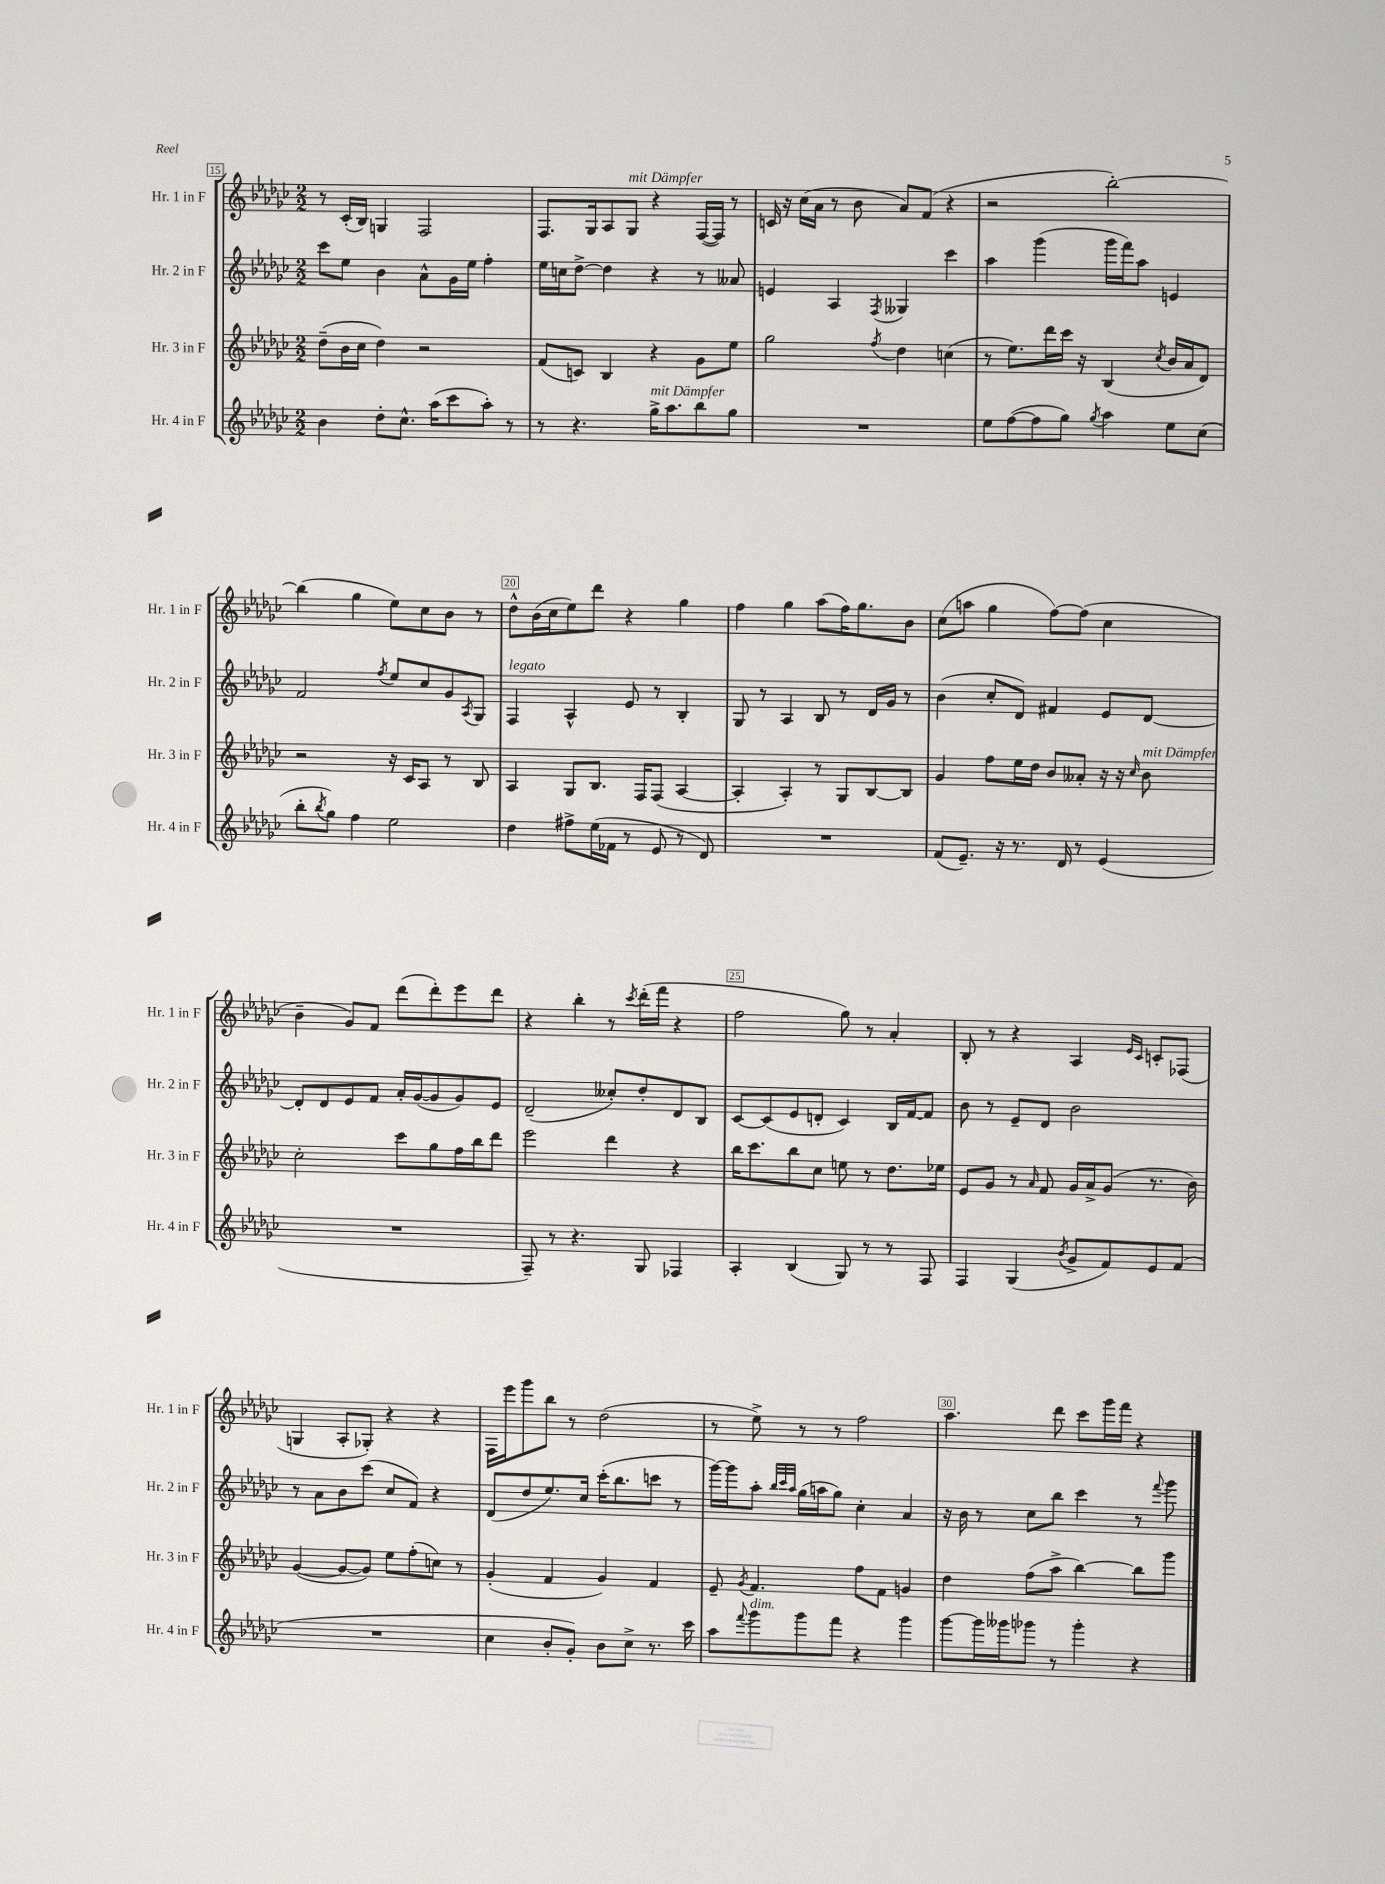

**kern	**kern	**kern	**kern
*part4	*part3	*part2	*part1
*staff4	*staff3	*staff2	*staff1
*I"Hr. 4 in F	*I"Hr. 3 in F	*I"Hr. 2 in F	*I"Hr. 1 in F
*I'Hr. 4 in F	*I'Hr. 3 in F	*I'Hr. 2 in F	*I'Hr. 1 in F
*clefG2	*clefG2	*clefG2	*clefG2
*k[b-e-a-d-g-c-]	*k[b-e-a-d-g-c-]	*k[b-e-a-d-g-c-]	*k[b-e-a-d-g-c-]
*M2/2	*M2/2	*M2/2	*M2/2
=15	=15	=15	=15
4b-\	(8dd-~\L	8ccc-\L	8r
.	16b-\L	8ee-\J	(16c-'/LL
.	16cc-\JJ	.	16B-/JJ)
8dd-'\L	4dd-\)	4b-\	4Gn/
8.cc-^^\J	.	.	.
.	2r	8a-^^\L	2F/
(16aa-\KL	.	.	.
8ccc-\	.	16g-\L	.
.	.	16ee-\JJ	.
8aa-'\J)	.	4ff'\	.
8r	.	.	.
=16	=16	=16	=16
8r	(8f/L	16ee-\LL	8.F/L
.	.	16ccn\J	.
4.r	8cn/J)	[8dd-^\J	.
.	.	.	16G-/k
.	4B-/	4dd-\]	8A-/
!	!	!	!LO:TX:a:i:t=mit Dämpfer
.	.	.	8G-/J
!LO:TX:a:i:t=mit Dämpfer	!	!	!
16gg-^\KL	4r	4r	4r
8.aa-\	.	.	.
8bb-\	8g-\L	8r	([16F/LL
.	.	.	16F/JJ])
8gg-\J	8ee-\J	8a--X/	8r
=17	=17	=17	=17
1r	2gg-\	4en/	16cn/
.	.	.	16r
.	.	.	(16cc-\LL
.	.	.	16a-\JJ
.	.	4A-/	8r
.	.	.	8b-\
.	8qff/	8qF/	.
.	4dd-\	4G--X/	8a-/L)
.	.	.	(8f/J
.	(4ccn\	4ccc-\	4r
=18	=18	=18	=18
8ee-\L	8r	4aa-\	2r
([8ff\	8.ee-\L)	.	.
8ff\]	.	(4ggg-\	.
.	16ddd-\L	.	.
8gg-\J)	16ccc-\JJ	.	.
.	16r	.	.
8qgg-/	.	.	.
4aa-\	(4B-/	16ggg-\LL	[2bb-'\)
.	.	16fff\J)	.
.	.	8aa-\J	.
.	8qcc-/	.	.
8ee-\L	16b-/LL	4en/	.
.	16a-/J	.	.
(8cc-\J	8d-/J)	.	.
!!LO:LB:g=z
=19	=19	=19	=19
8bb-'\L	2r	2f/	(4bb-\]
8qbb-/	.	.	.
8gg-\J)	.	.	.
4ff\	.	.	4gg-\
.	.	8qff/	.
2ee-\	16r	8ee-/L	8ee-\L)
.	16c-/KL	.	.
.	8A-/J	8cc-/	8cc-\
.	8r	8g-/	8b-\J
.	.	8qA-/	.
.	8B-/	8G-/J	8r
=20	=20	=20	=20
!	!	!LO:TX:a:i:t=legato	!
4dd-\	4A-/	4F/	8dd-^^\L
.	.	.	(16b-\L
.	.	.	16cc-\J
8ff#X^\L	8G-/L	4A-^^/	8ee-\)
(16ee-\L	8.B-/J	.	8ddd-\J
16f-X\JJ	.	.	.
8r	.	8e-/	4r
.	16F/KL	.	.
8e-/	(8F/J	8r	.
8r	[4A-/	4B-'/	4gg-\
8d-/)	.	.	.
=21	=21	=21	=21
1r	4A-'/]	8G-/	4ff\
.	.	8r	.
.	4A-'/)	4A-/	4gg-\
.	8r	8B-/	(8aa-\L
.	8G-/L	8r	16ff\K)
.	.	.	8.gg-\
.	[8B-/	16d-/LL	.
.	.	16g-/JJ	.
.	8B-/J]	8r	8b-\J
=22	=22	=22	=22
(8f/L	4g-/	(4b-\	(8cc-\L
8.e-~/J)	.	.	8aan\J
.	8ff\L	8cc-'/L	4gg-\
16r	.	.	.
8.r	16ee-\L	8d-/J)	.
.	16dd-\JJ	.	.
.	8b-/L	4f#X/	[8ff\L)
16d-/	.	.	.
8r	8a--X'/J	.	(8ff\J]
(4e-/	16r	8e-/L	4cc-\
.	16r	.	.
.	16qqcc-/	.	.
!	!LO:TX:a:i:t=mit Dämpfer	!	!
.	8b-\	[8d-/J	.
!!LO:LB:g=z
=23	=23	=23	=23
1r	2cc-'\	8d-'/L]	4b-~\
.	.	8d-/	.
.	.	8e-/	8g-/L)
.	.	8f/J	8f/J
.	8ccc-\L	16a-'/LL	(8ddd-\L
.	.	([16g-/J	.
.	8gg-\	8g-/]	8ddd-'\)
.	16ff\L	8g-/)	8eee-\
.	16bb-\J	.	.
.	8ddd-\J	8e-/J	8ddd-\J
=24	=24	=24	=24
8F~/)	2eee-\	(2d-~/	4r
8r	.	.	.
4.r	.	.	4bb-'\
.	4ddd-\	8cc--X'/L)	8r
.	.	.	8qccc-/
8G-/	.	8dd-'/	(16ddd-'\LL
.	.	.	16fff\JJ
4F-X/	4r	8d-/	4r
.	.	8B-/J	.
=25	=25	=25	=25
4A-'/	16bb-\KL	[8c-/L	2ff\
.	8.ccc-\	.	.
.	.	(8c-/]	.
(4B-/	8bb-\	8e-/	.
.	8cc-\J	8dn'/J	.
8G-/)	8een\	4c-/)	8gg-\)
8r	8r	.	8r
8r	8.dd-\L	16B-/LL	4a-'/
.	.	[16f/J	.
8F/	.	8f/J]	.
.	16ee-X\Jk	.	.
=26	=26	=26	=26
4F/	8e-/L	8b-\	8B-'/
.	8g-/J	8r	8r
(4G-/	8r	8e-~/L	4r
.	16qqa-/	.	.
.	8f/	8d-/J	.
8qb-/	.	.	.
8g-^/L	16g-/LL	2b-\	4A-/
.	16a-^/J	.	.
8f/)	(8g-/J	.	.
.	.	.	16qqe-/LL
.	.	.	16qqc-/JJ
8e-/	8.r	.	8cn'/L
(8f/J	.	.	(8F-X/J
.	16b-\)	.	.
!!LO:LB:g=z
=27	=27	=27	=27
1r	([4g-/	8r	4Gn/
.	.	8a-\L	.
.	8g-/L_	8b-\	8A-'/L
.	8g-/J])	(8ccc-\J	8G-X'/J)
.	8ee-\L	8cc-/L	4r
.	(8ff'\	8f/J)	.
.	8ccn\J)	4r	4r
.	8r	.	.
=28	=28	=28	=28
4cc-\	(4g-'/	(8d-/L	16F\LL
.	.	.	16eee-\J
.	.	8dd-/	8ggg-\
8b-'/L	4f/	8.ee-/)	8bb-\J
8g-'/J)	.	.	8r
.	.	16cc-/Jk	.
8b-\L	4g-/)	(16ccc-'\KL	(2dd-\
.	.	8.bb-\	.
8cc-^\J	.	.	.
8.r	4f/	8cccn\J	.
.	.	8r	.
16ccc-\	.	.	.
=29	=29	=29	=29
8aa-\L	8e-~/	[16ggg-\LL)	8r
.	.	16ggg-\J]	.
8qqfff/	8qg-/	.	.
!LO:TX:a:i:t=dim.	!	!	!
8ggg-\	4.f/	8aa-'\J	8ee-^\)
.	.	32qqbb-/LLL	.
.	.	32qqccc-/	.
.	.	32qqaa-/JJJ	.
8ggg-\	.	(16gg-\LL	8r
.	.	16aan\J	.
8fff\J	.	8gg-\J)	8r
4r	8ff\L	4cc-'\	2ff\
.	8f\J	.	.
4ggg-\	4gn/	4a-/	.
=30	=30	=30	=30
[8ggg-\L	4dd-\	16r	4.aa-\
.	.	16b-\	.
16ggg-\L]	.	8r	.
16ggg--X\J	.	.	.
8ggg-X\J	(8ff\L	8cc-\L	.
8r	8aa-^\J	8bb-\J	8ddd-\
4ggg-'\	[4bb-\)	4ccc-\	8ccc-\L
.	.	.	16ggg-\L
.	.	.	16fff\JJ
4r	8bb-\L]	8r	4r
.	.	8qqfff/	.
.	8ggg-\J	8ggg-\	.
==	==	==	==
*-	*-	*-	*-
